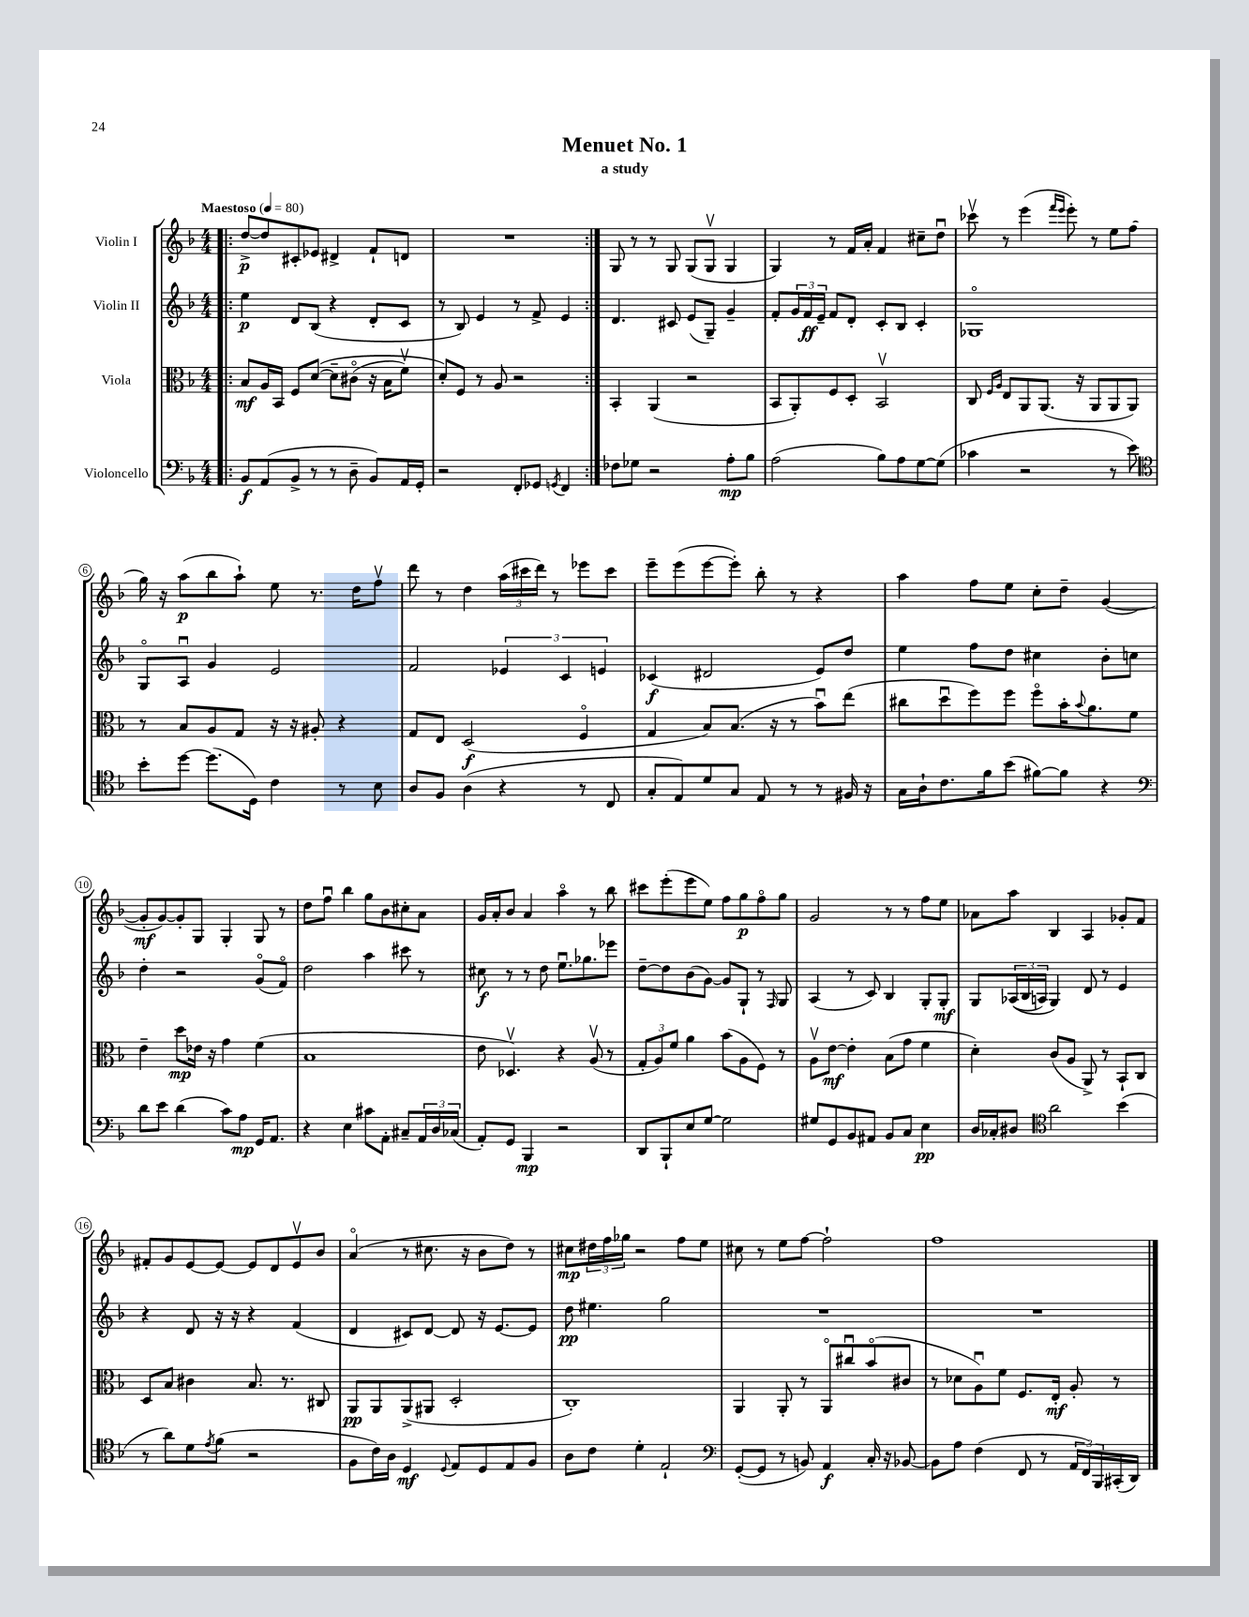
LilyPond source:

\header { title = "Menuet No. 1" subtitle = "a study" }
<<
\new StaffGroup <<
\new Staff = "s0" \with { instrumentName = "Violin I" } {
    \clef treble \key f \major \numericTimeSignature \time 4/4 \tempo "Maestoso" 4 = 80
    \repeat volta 2 { \bar ".|:" d''8~->\p d''8 cis'8-. ees'8 dis'4-> f'8-! d'8 |
    R1 | }
    g8 r8 r8 g8 g8( g8\upbow g4 |
    g4) r8 f'16 a'16-. f'4 cis''8-- d''8\downbow |
    ces'''8\upbow r8 e'''4( \grace { f'''16 e'''16 } e'''8-.) r8 e''8 f''8( |
    g''16) r16 a''8\p( bes''8 a''8-!) e''8 r8. d''16 f''8\upbow |
    d'''8 r8 d''4 \tuplet 3/2 { a''16( cis'''16 d'''16) } r8 ees'''8 cis'''8 |
    e'''8-- e'''8( e'''8~ e'''8-.) bes''8-. r8 r4 |
    a''4 f''8 e''8 c''8-. d''8-- g'4~( |
    g'8-.\mf g'8~) g'8-. g8 g4-. g8 r8 |
    d''8 f''8\downbow bes''4 g''8 bes'8 cis''8-. a'8 |
    g'16 a'16-. bes'8 a'4 a''4\flageolet r8 bes''8 |
    cis'''8 e'''8-.( e'''8 e''8) f''8 g''8\p f''8\flageolet g''8 |
    g'2 r8 r8 f''8 e''8 |
    aes'8 a''8 bes4 a4 ges'8-. f'8 |
    fis'8-. g'8 e'8~ e'8~ e'8 d'8 e'8\upbow bes'8 |
    a'4\flageolet( r8 cis''8. r16 bes'8 d''8) r8 |
    cis''8\mp \tuplet 3/2 { dis''16 f''16 ges''16 } r2 f''8 e''8 |
    cis''8 r8 e''8 f''8~ f''2-! |
    f''1 \bar "|." |
}
\new Staff = "s1" \with { instrumentName = "Violin II" } {
    \clef treble \key f \major \numericTimeSignature \time 4/4
    \repeat volta 2 { \bar ".|:" e''4\p d'8 bes8( r4 d'8-. c'8 |
    r8 bes8) e'4 r8 f'8-> e'4 | }
    d'4. cis'8 e'8( g8--) g'4-- |
    f'8-. \tuplet 3/2 { g'16 f'16\ff e'16-- } f'8 d'8-. c'8-. bes8 c'4-. |
    ges1\flageolet |
    g8\flageolet a8\downbow g'4 e'2 |
    f'2 \tuplet 3/2 { ees'4 c'4 e'4 } |
    ces'4\f( dis'2 e'8) d''8 |
    e''4 f''8 d''8 cis''4 bes'8-. c''8 |
    d''4-. r2 g'8\flageolet( f'8\flageolet) |
    d''2 a''4 cis'''8 r8 |
    cis''8\f r8 r8 d''8 e''8.\downbow ges''8. ees'''8 |
    d''8~-- d''8 bes'8( g'8~) g'8 g8-! r8 \grace { f16 } g8 |
    a4( r8 c'8) bes4 g8-. g8-.\mf |
    g8 \tuplet 3/2 { aes16(\( bes16 a16) } g4\) d'8 r8 e'4 |
    r4 d'8 r16 r16 r4 f'4( |
    d'4 cis'8) d'8~ d'8 r16 e'8.~ e'8 |
    d''8\pp eis''4. g''2 |
    R1 |
    R1 \bar "|." |
}
\new Staff = "s2" \with { instrumentName = "Viola" } {
    \clef alto \key f \major \numericTimeSignature \time 4/4
    \repeat volta 2 { \bar ".|:" bes8\mf a16 bes,16 f8 d'8~\( d'8-- cis'8\flageolet( r16 bes16 f'8\upbow) |
    d'8-.\) f8 r8 a8 r2 | }
    bes,4-. a,4( r2 |
    bes,8 a,8-.) f8 d8-. bes,2\upbow |
    c8 \grace { f16 a16 } e8 a,8 a,8.( r16 a,8 a,8 a,8) |
    r8 bes8 a8 g8 r16 r16 ais8-. r4 |
    g8 e8 d2\f( f4\flageolet |
    g4 bes8) bes8.( r16 r8 bes'8\downbow) e''8( |
    cis''8 d''8\downbow f''8) f''8 f''8\flageolet bes'16-. \appoggiatura { bes'8 } a'8. f'8 |
    e'4-- d''8\mp ees'16 r16 g'4 f'4( |
    bes1 |
    e'8 des4.\upbow) r4 a8\upbow( r8 |
    \tuplet 3/2 { g8-. a8) f'8 } a'4 bes'8( a8 f8) r8 |
    a8\upbow e'8~\mf e'4-. bes8( g'8 f'4 |
    d'4-.) c'8( a8 a,8->) r8 bes,8-! c8 |
    d8 bes8 cis'4 bes8. r8. cis8 |
    a,8\pp a,8 a,8->( ais,8 d2-. |
    c1-.) |
    a,4 a,8-. r8 a,8\flageolet cis''8\downbow bes'8\flageolet( cis'8 |
    r8 des'8 a8\downbow) f'8 f8. e16-.\mf a8-. r8 \bar "|." |
}
\new Staff = "s3" \with { instrumentName = "Violoncello" } {
    \clef bass \key f \major \numericTimeSignature \time 4/4
    \repeat volta 2 { \bar ".|:" bes,8\f a,8( bes,8-> r8 r8 d8-- bes,8) a,16 g,16-. |
    r2 f,8-. ges,8 \acciaccatura { g,8 } f,4 | }
    fes8 ges8 r2 a8-.\mp bes8 |
    a2( bes8) a8 g8~ g8( |
    ces'4 r2 r8 e'8) |
    \clef tenor bes'8-. d''8~ d''8.( d16) c'4 r8 bes8 |
    a8 f8 a4( r4 r8 c8 |
    g8-. e8) d'8 g8 e8 r8 r8 fis16 r16 |
    g16 a16-! c'8. f'16 bes'8( fis'8~) fis'8 r4 |
    \clef bass d'8 e'8 d'4( c'8) a8\mp g,16 a,8. |
    r4 e4 cis'8 a,8-. cis8-- \tuplet 3/2 { a,16 d16 ces16( } |
    a,8-.) g,8 bes,,4\mp r2 |
    d,8 bes,,8-! e8 g8~ g2 |
    gis8 g,8 bes,8 ais,8 bes,8 c8 e4\pp |
    d16 ces16-. dis8 \clef tenor a'2 bes'4( |
    r8 a'8) d'8 \acciaccatura { e'8 } f'8( r2 |
    f8 c'16) a16 d4\mf \appoggiatura { d8 } e8 d8 e8 f8 |
    a8 c'8 d'4-. e2-! |
    \clef bass g,8~-.( g,8 r8 b,8) a,4\f c16-. r16 bes,8~ |
    bes,8 a8 f4( f,8 r8 \tuplet 3/2 { a,16 f,16) bes,,16 } cis,16-.( d,16) \bar "|." |
}
>>
>>
\layout { \context { \Score \override BarNumber.stencil = #(make-stencil-circler 0.1 0.3 ly:text-interface::print) } }
